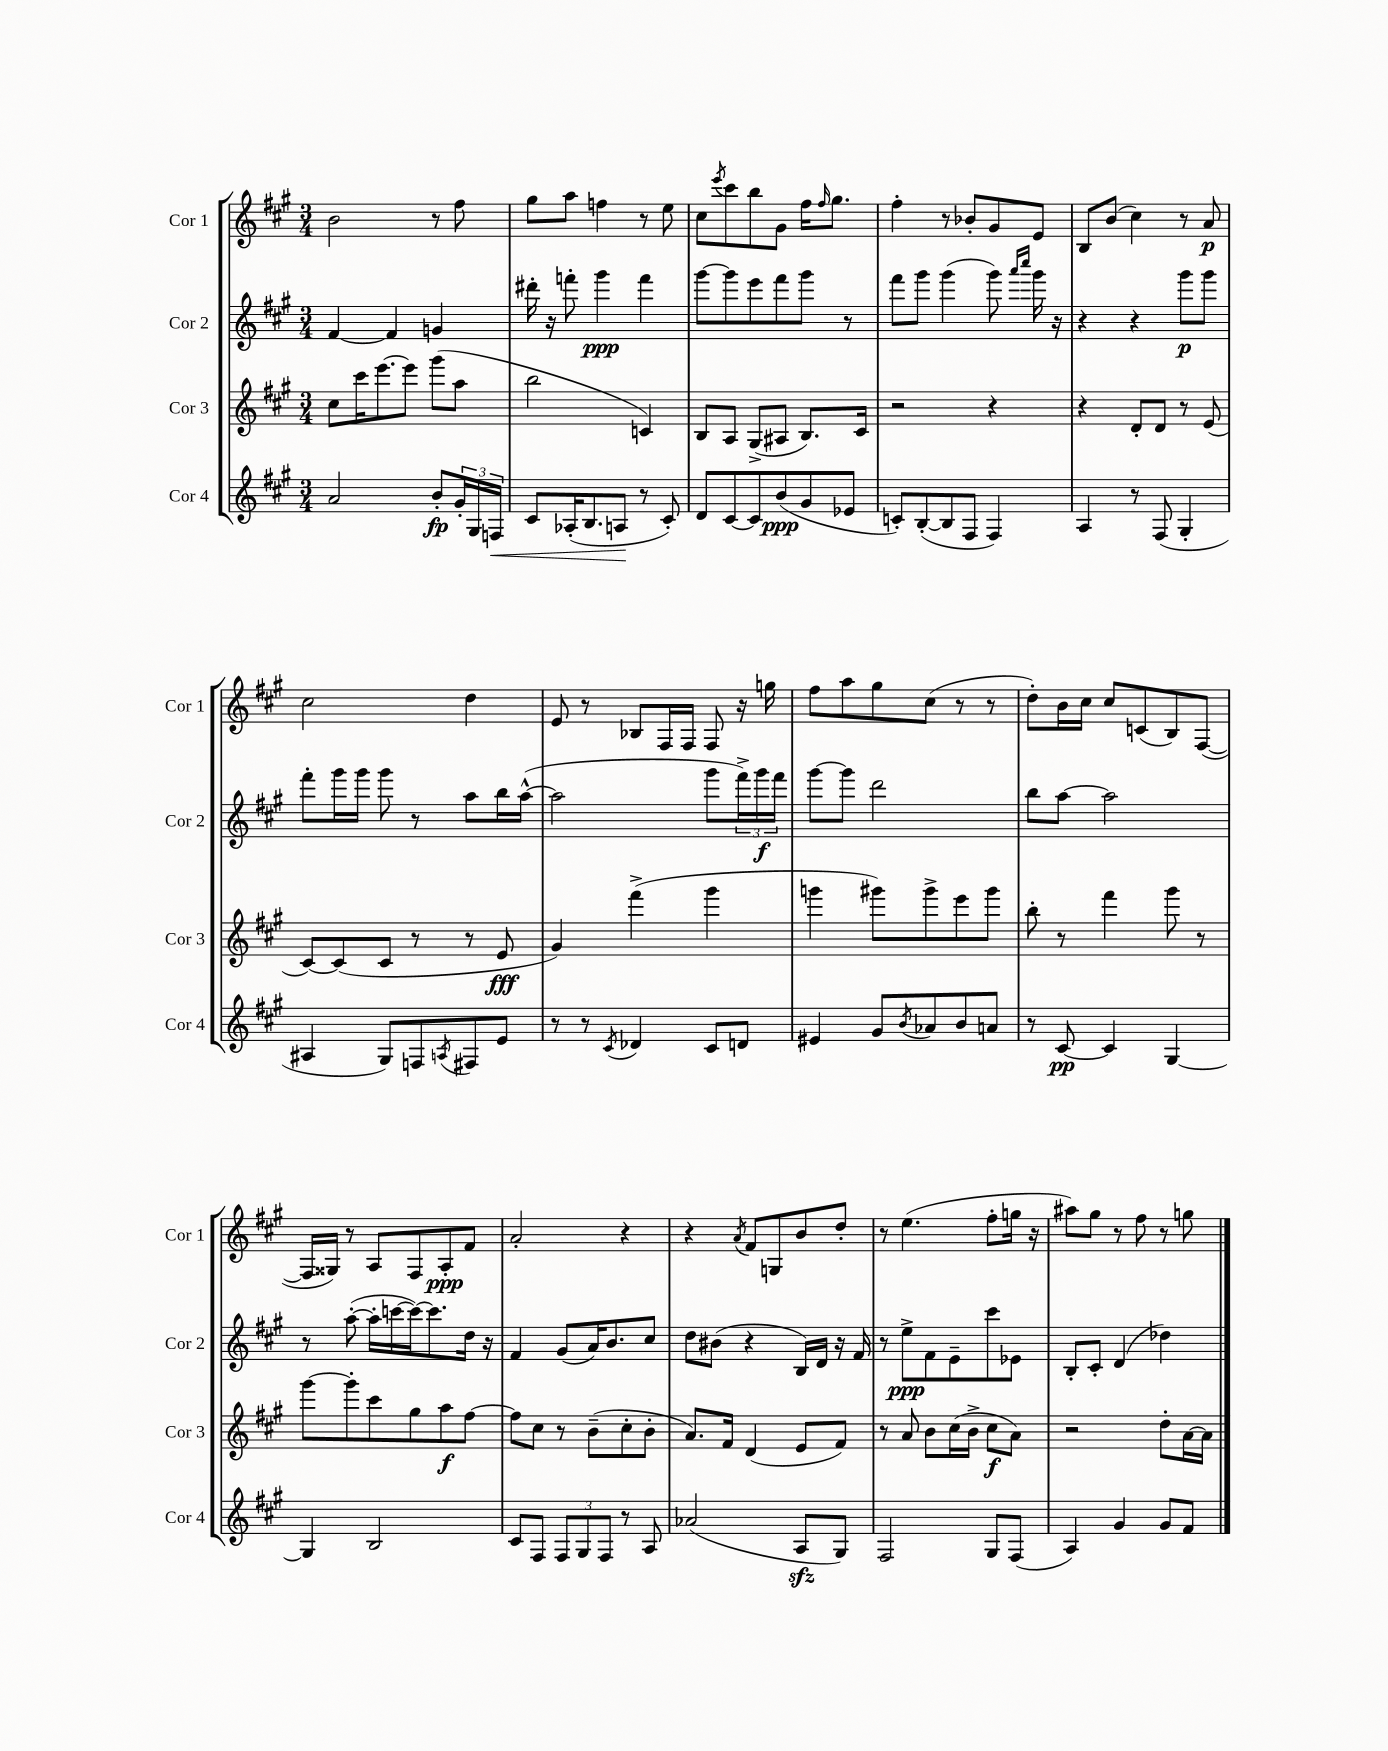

**kern	**kern	**kern	**kern
*staff4	*staff3	*staff2	*staff1
*clefG2	*clefG2	*clefG2	*clefG2
*k[f#c#g#]	*k[f#c#g#]	*k[f#c#g#]	*k[f#c#g#]
*M3/4	*M3/4	*M3/4	*M3/4
2a/	8cc#\L	[4f#/	2b\
.	16ccc#\K	.	.
.	[8.eee\	.	.
.	.	4f#/]	.
.	8eee\]J	.	.
8b'/L	(8ggg#\L	4g/	8r
24g#'/L	8aa\J	.	8ff#\
24G#/	.	.	.
24F/JJ	.	.	.
=	=	=	=
8c#/L	2bb\	16ddd#'\	8gg#\L
.	.	16r	.
(16A-'/K	.	8fff'\	8aa\J
8.B/	.	.	.
.	.	4ggg#\	4ff\
8A/J	.	.	.
8r	4c/)	4fff\	8r
8c#'/)	.	.	8ee\
=	=	=	=
8d/L	8B/L	[8ggg#\L	8cc#\L
.	.	.	8qeee/
[8c#/	8A/J	8ggg#\]	8ccc#\
8c#/]	(8G#^/L	8eee\	8bb\
(8b/	8A#/J	8fff#\	8g#\J
8g#/	8.B/L)	8ggg#\J	16ff#\LK
.	.	.	16qqff#/
.	.	.	8.gg#\J
8e-/J	.	8r	.
.	16c#/Jk	.	.
=	=	=	=
8c'/L)	2r	8fff#\L	4ff#'\
([8B'/	.	8ggg#\J	.
8B/]	.	(4ggg#\	8r
8F#/J	.	.	8b-'/L
4F#/)	4r	8ggg#\)	8g#/
.	.	16qqaaa/LL	.
.	.	16qqcccc#/JJ	.
.	.	16ggg#\	8e/J
.	.	16r	.
=	=	=	=
4A/	4r	4r	8B/L
.	.	.	(8b/J
8r	8d'/L	4r	4cc#\)
(8F#/	8d/J	.	.
4G#'/	8r	8ggg#\L	8r
.	(8e/	8ggg#\J	8a/
=	=	=	=
4A#/	[8c#/L)	8fff#'\L	2cc#\
.	(8c#/]	16ggg#\L	.
.	.	16ggg#\JJ	.
8G#/L)	8c#/J	8ggg#\	.
8F/	8r	8r	.
8qA/	.	.	.
8F#/	8r	8aa\L	4dd\
8e/J	8e/	16bb\L	.
.	.	([16aa^^\JJ	.
=	=	=	=
8r	4g#/)	2aa\]	8e/
8r	.	.	8r
8qc#/	.	.	.
4d-/	(4fff#^\	.	8B-/L
.	.	.	16F#/L
.	.	.	16F#/JJ
8c#/L	4ggg#\	8ggg#\L	8F#/
8d/J	.	24fff#^\L)	16r
.	.	24ggg#\	.
.	.	.	16gg\
.	.	24fff#\JJ	.
=	=	=	=
4e#/	4ggg\	[8ggg#\L	8ff#\L
.	.	8ggg#\]J	8aa\
8g#/L	8ggg#\L)	2ddd\	8gg#\
8qb/	.	.	.
8a-/	8ggg#^\	.	(8cc#\J
8b/	8eee\	.	8r
8a/J	8ggg#\J	.	8r
=	=	=	=
8r	8bb'\	8bb\L	8dd'\L)
[8c#/	8r	[8aa\J	16b\L
.	.	.	16cc#\JJ
4c#/]	4fff#\	2aa\]	8cc#/L
.	.	.	(8c/
[4G#/	8ggg#\	.	8B/)
.	8r	.	([8F#/J
=	=	=	=
4G#/]	[8ggg#\L	8r	16F#/]LL
.	.	.	16G##/JJ)
.	8ggg#'\]	([8aa'\	8r
2B/	8ccc#\	16aa'\]LL	8A/L
.	.	[16ccc\	.
.	8gg#\	16ccc\_J)	8F#/
.	.	8.ccc\]	.
.	8aa\	.	8A'/
.	[8ff#\J	16dd\Jk	8f#/J
.	.	16r	.
=	=	=	=
8c#/L	8ff#\]L	4f#/	2a'/
8F#/J	8cc#\J	.	.
12F#/L	8r	(8g#/L	.
12G#/	.	.	.
.	(8b~\L	16a/K)	.
12F#/J	.	.	.
.	.	8.b/	.
8r	8cc#'\	.	4r
8A/	8b'\J	8cc#/J	.
=	=	=	=
(2a-/	8.a/L)	8dd\L	4r
.	.	(8b#\J	.
.	16f#/Jk	.	.
.	.	.	8qa/
.	(4d/	4r	8f#/L
.	.	.	8G/
8A/L	8e/L	16B/LL)	8b/
.	.	16d/JJ	.
8G#/J)	8f#/J)	16r	8dd'/J
.	.	16f#/	.
=	=	=	=
2F#/	8r	8r	8r
.	8a/	8ee^\L	(4.ee\
.	8b\L	8f#\	.
.	(16cc#\L	8e~\	.
.	16b^\JJ	.	.
8G#/L	8cc#\L	8ccc#\	8ff#'\L
(8F#/J	8a\J)	8e-\J	16gg\Jk
.	.	.	16r
=	=	=	=
4A/)	2r	8B'/L	8aa#\L)
.	.	8c#'/J	8gg#\J
4g#/	.	(4d/	8r
.	.	.	8ff#\
8g#/L	8dd'\L	4dd-\)	8r
8f#/J	[16a\L	.	8gg\
.	16a\]JJ	.	.
==	==	==	==
*-	*-	*-	*-
